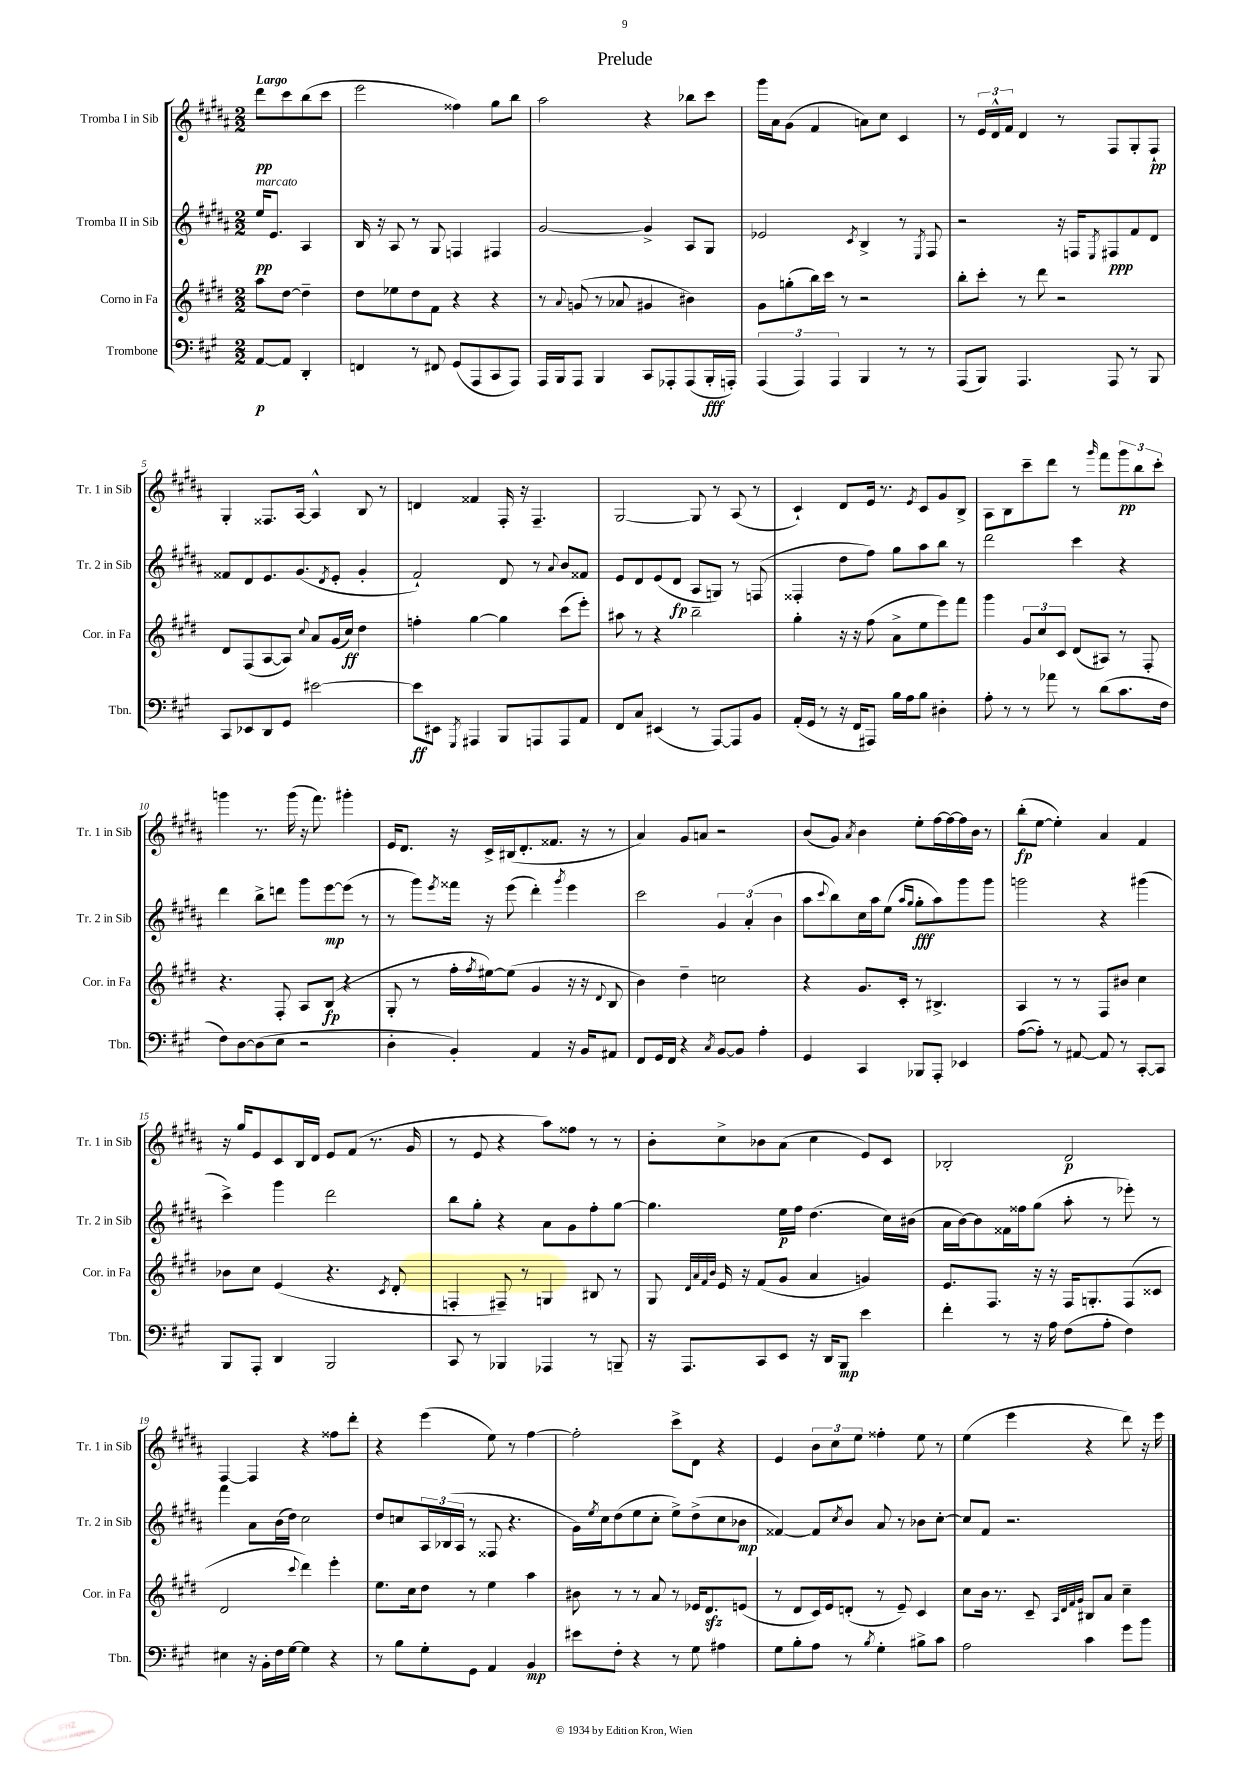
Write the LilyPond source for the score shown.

\header { title = "Prelude" }
<<
\new StaffGroup <<
\new Staff = "s0" \with { instrumentName = "Tromba I in Sib" shortInstrumentName = "Tr. 1 in Sib" } {
    \clef treble \key b \major \numericTimeSignature \time 2/2 \partial 2 \tempo "Largo"
    dis'''8\pp cis'''8 b''8( cis'''8 |
    e'''2 fisis''4) gis''8 b''8 |
    ais''2 r4 bes''8 cis'''8 |
    gis'''16 ais'16 gis'8( fis'4 a'8) cis''8 cis'4 |
    r8 \tuplet 3/2 { e'16 dis'16-^ fis'16 } dis'4 r8 fis8 gis8-. fis8-!\pp |
    gis4-. fisis8. ais16~ ais4-^ b8 r8 |
    d'4 fisis'4 fis16-. r16 fis4.-- |
    gis2~ gis8 r8 ais8( r8 |
    cis'4-!) dis'8 e'16 r8. \acciaccatura { e'8 } cis'8 gis'8 b8-> |
    ais8 b8 cis'''8-- dis'''8 r8 \grace { gis'''16 } fis'''8 \tuplet 3/2 { gis'''8\pp b''8 cis'''8-. } |
    g'''4 r8. g'''16( r16 fis'''8.) gis'''4-. |
    e'16 dis'8. r16 cis'16-> bis16( dis'8.-. fisis'8. r16 r8 |
    ais'4) gis'8 a'8 r2 |
    b'8( gis'8) \acciaccatura { ais'8 } b'4 e''8-. fis''16~ fis''16~ fis''16 b'16 r8 |
    b''8-.\fp( e''8~ e''4-.) ais'4 fis'4 |
    r16 gis''16 e'8 cis'8 b16 dis'16 e'8 fis'8( r8. gis'16 |
    r8 e'8 r4 ais''8) fisis''8 r8 r8 |
    b'8-. cis''8-> bes'8 ais'8( cis''4 e'8) cis'8 |
    bes2-. dis'2\p |
    fis4~ fis4 r4 fisis''8 dis'''8-. |
    r4 e'''4( e''8) r8 fis''4~ |
    fis''2-. cis'''8-> dis'8 r4 |
    e'4 \tuplet 3/2 { b'8 cis''8 e''8 } fisis''4-. e''8 r8 |
    e''4( e'''4 r4 dis'''8) r16 e'''16 \bar "|." |
}
\new Staff = "s1" \with { instrumentName = "Tromba II in Sib" shortInstrumentName = "Tr. 2 in Sib" } {
    \clef treble \key b \major \numericTimeSignature \time 2/2 \partial 2
    e''16\pp^\markup { \italic "marcato" } e'8. ais4 |
    b16 r16 ais8 r8 gis8 f4 fis4 |
    gis'2~ gis'4-> ais8 gis8 |
    ees'2 \acciaccatura { cis'8 } b4-> r8 \acciaccatura { e8 } fis8 |
    r2 r16 f16 \acciaccatura { e8 } fis8\ppp fis'8 dis'8 |
    fisis'8 dis'8 e'8. gis'8.( \acciaccatura { dis'8 } e'8-. gis'4-. |
    fis'2-!) dis'8 r8 \appoggiatura { ais'8 } b'8 fisis'8 |
    e'8 dis'8 e'8( dis'8\fp ais8 g8) r8 f8( |
    fisis4-. dis''8 fis''8) gis''8 ais''8 b''8 r8 |
    dis'''2 cis'''4 r4 |
    dis'''4 b''8-> d'''8 gis'''8 e'''8~\mp e'''8( r8 |
    r8 gis'''8) \acciaccatura { e'''8 } fisis'''16 r16 e'''8( dis'''4-.) \acciaccatura { gis'''8 } e'''4 |
    cis'''2 \tuplet 3/2 { gis'4 ais'4-.( b'4 } |
    ais''8 \appoggiatura { cis'''8 } b''8) cis''16 ais''16 e''8( \grace { ais''16 gis''16 } gis''8-.\fff ais''8) gis'''8 gis'''8 |
    g'''2 r4 gis'''4( |
    cis'''4->) gis'''4 dis'''2 |
    b''8 gis''8-. r4 ais'8 gis'8 fis''8-. gis''8~ |
    gis''4. e''16\p fis''16 dis''4.( cis''16) bis'16( |
    ais'16 b'16~) b'8 fisis'16 fisis''16 gis''8( ais''8-. r8 ees'''8-.) r8 |
    fis'''4 ais'8 b'16( dis''16) cis''2 |
    dis''8 c''8 \tuplet 3/2 { ais16 bes16( ais16 } r8 fisis8 r4. |
    gis'16) \acciaccatura { e''8 } cis''16 dis''8( e''8 cis''8-. e''8->) dis''8->( cis''8 bes'8\mp |
    fisis'4~) fisis'8 \acciaccatura { cis''8 } b'8 ais'8 r8 bes'8 cis''8~-. |
    cis''8 fis'8 r2. \bar "|." |
}
\new Staff = "s2" \with { instrumentName = "Corno in Fa" shortInstrumentName = "Cor. in Fa" } {
    \clef treble \key e \major \numericTimeSignature \time 2/2 \partial 2
    a''8 dis''8~ dis''4-- |
    dis''8 ees''8 dis''8 fis'8 r4 r4 |
    r8 \appoggiatura { a'8 } g'8( r8 aes'8 gis'4 bis'4) |
    gis'8 g''8-.( b''16) cis'''16 r8 r2 |
    b''8-. cis'''8-. r8 dis'''8 r2 |
    dis'8 fis8( a8~ a8) \appoggiatura { cis''8 } a'8 gis'16( cis''16\ff) dis''4 |
    f''4-. gis''4~ gis''4 cis'''8( e'''8-.) |
    ais''8 r8 r4 b''2-- |
    gis''4-. r16 r16 fis''8( a'8-> e''8 e'''8) fis'''8 |
    gis'''4 \tuplet 3/2 { gis'8 cis''8 cis'8 } dis'8( ais8) r8 fis8-. |
    r4. fis8-. a8 b8\fp( r4 |
    gis8-. r8 fis''16-. \acciaccatura { fis''8 } eis''16~) eis''8( gis'4 r16 r16 \appoggiatura { dis'8 } b8 |
    b'4) dis''4-- c''2 |
    r4 gis'8. cis'16-. r8 bis4.-> |
    a4 r8 r8 fis8 bis'8 cis''4 |
    bes'8 cis''8 e'4( r4. \acciaccatura { cis'8 } dis'8-. |
    f4-. fis8--) r8 g4 bis8 r8 |
    gis8 \grace { dis'32 a'32 fis'32 b'32 } e'16 r16 fis'8( gis'8 a'4 g'4) |
    e'8. fis8. r16 r16 fis16 g8.-. fis8( cisis'8 |
    dis'2 \appoggiatura { cis'''8 } dis'''4) e'''4-. |
    e''8. cis''16 dis''8 r8 e''4 a''4 |
    bis'8 r8 r8 a'8 r8 ees'16 dis'8.\sfz e'8( |
    r8 dis'8 cis'16) e'16 d'8-.( r8 e'8--) cis'4 |
    cis''8 b'16 r8. cis'8-- \grace { a32 dis'32 fis'32 gis'32 } bis8 a'8 cis''4-- \bar "|." |
}
\new Staff = "s3" \with { instrumentName = "Trombone" shortInstrumentName = "Tbn." } {
    \clef bass \key a \major \numericTimeSignature \time 2/2 \partial 2
    a,8~\p a,8 d,4-. |
    f,4 r8 fis,8 gis,8( a,,8 cis,8 a,,8) |
    a,,16 b,,16 a,,8 b,,4 cis,8 aes,,8-. aes,,8( b,,16-.\fff a,,16-.) |
    \tuplet 3/2 { a,,4( a,,4) a,,4 } b,,4 r8 r8 |
    a,,8( b,,8) a,,4. a,,8 r8 b,,8 |
    cis,8 ees,8 d,8 gis,8 eis'2~ |
    eis'8\ff eis,8 \acciaccatura { gis,,8 } ais,,4 b,,8 a,,8 a,,8 a,8 |
    fis,8 cis8 eis,4( r8 a,,8~) a,,8 b,8 |
    a,16-.( gis,16 r8 r16 fis,16 ais,,8) b16 a16 b8 dis4-. |
    a8-. r8 r8 aes'8 r8 d'8( cis'8. fis16 |
    fis8) d8~ d8( e8 r2 |
    d4-. b,4-.) a,4 r16 b,16 ais,8 |
    fis,8 gis,16 fis,16 r4 \acciaccatura { cis8 } b,8~ b,8 a4-. |
    gis,4 cis,4 bes,,8 a,,8-. ees,4 |
    a8~( a8-.) r8 ais,8~ ais,8 r8 cis,8~-. cis,8 |
    b,,8 a,,8-. d,4 b,,2 |
    cis,8 r8 bes,,4 aes,,4 r8 b,,8-- |
    r16 a,,8. cis,8 e,8 r16 d,16 b,,8\mp e'4 |
    fis'4-. r8 r16 a16 fis8( a8-. fis4) |
    eis4 r16 b,16-. fis16 gis16~ gis4 r4 |
    r8 b8 gis8-. gis,8 a,4 b,4\mp |
    eis'8 fis8-. r4 r8 gis8 ais4 |
    gis8 b8-. a8 r8 \acciaccatura { b8 } gis4-. bis8-> cis'8 |
    a2 cis'4 gis'8 b'8 \bar "|." |
}
>>
>>
